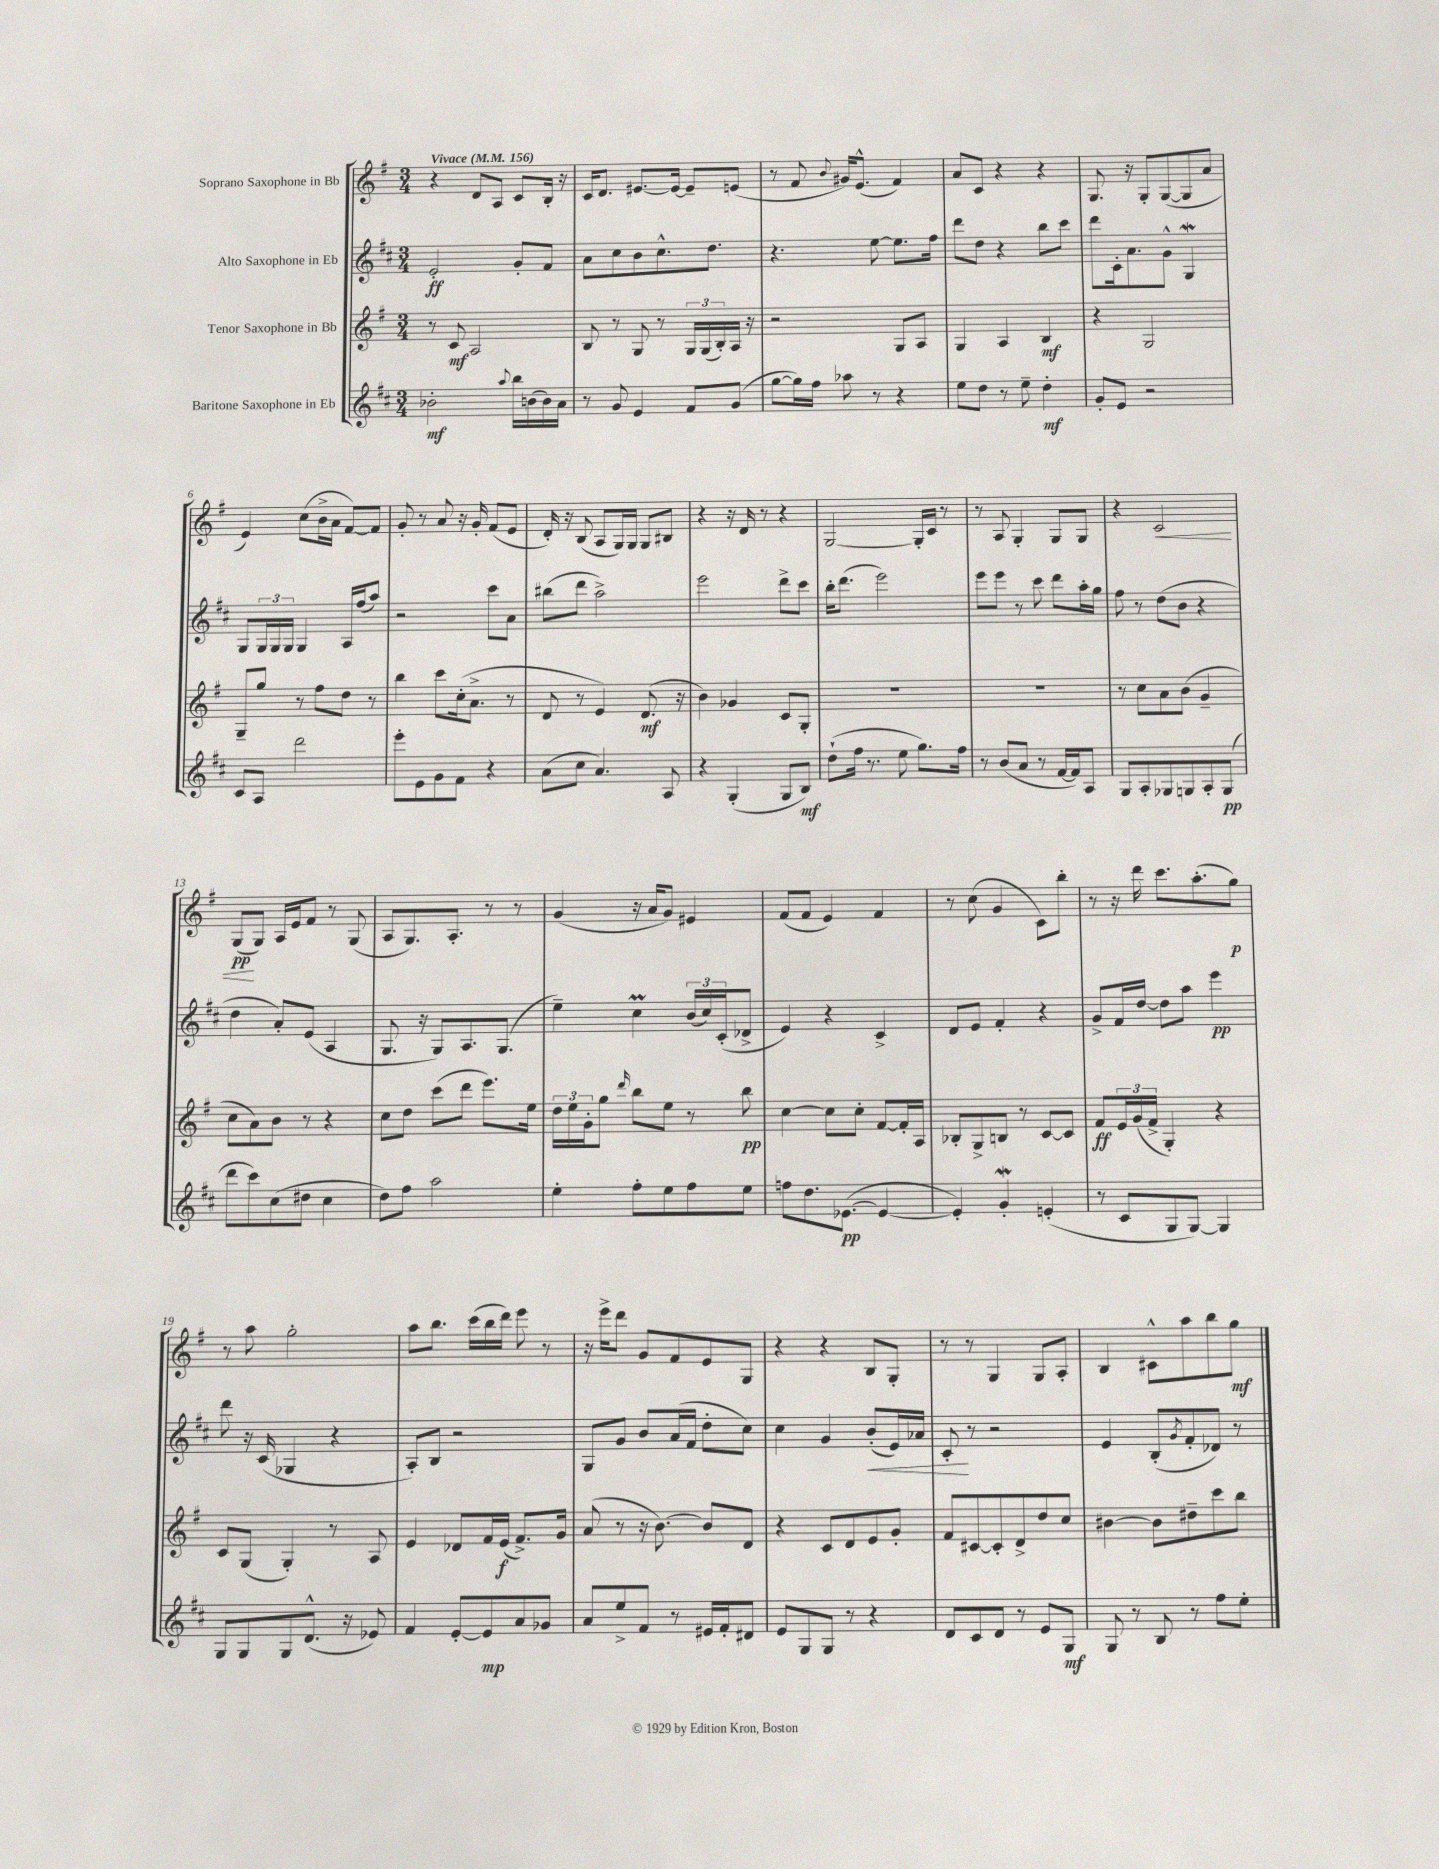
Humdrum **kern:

**kern	**dynam	**kern	**dynam	**kern	**dynam	**kern	**dynam
*part4	*part4	*part3	*part3	*part2	*part2	*part1	*part1
*staff4	*staff4	*staff3	*staff3	*staff2	*staff2	*staff1	*staff1
*I"Baritone Saxophone in Eb	*	*I"Tenor Saxophone in Bb	*	*I"Alto Saxophone in Eb	*	*I"Soprano Saxophone in Bb	*
*clefG2	*	*clefG2	*	*clefG2	*	*clefG2	*
*k[f#c#]	*	*k[f#]	*	*k[f#c#]	*	*k[f#]	*
*M3/4	*	*M3/4	*	*M3/4	*	*M3/4	*
*MM156	*	*MM156	*	*MM156	*	*MM156	*
=1	=1	=1	=1	=1	=1	=1	=1
!	!	!	!	!	!	!LO:TX:a:B:t=Vivace	!
2b-X'\	mf	8r	.	2e'/	ff	4r	.
.	.	8c/	mf	.	.	.	.
.	.	2A/	.	.	.	8d/L	.
.	.	.	.	.	.	8A/J	.
8qqaa/	.	.	.	.	.	.	.
16bb\LL	.	.	.	8g'/L	.	8c/L	.
(16bn\	.	.	.	.	.	.	.
16b\)	.	.	.	8f#/J	.	16B'/Jk	.
16a\JJ	.	.	.	.	.	16r	.
=2	=2	=2	=2	=2	=2	=2	=2
8r	.	8B/	.	8a\L	.	16c/KL	.
.	.	.	.	.	.	8.d/J	.
8g/	.	8r	.	8cc#\	.	.	.
4e/	.	8G/	.	8b\	.	[8.e#X/L	.
.	.	8r	.	8.cc#^^\	.	.	.
.	.	.	.	.	.	16e#/Jk_	.
8f#/L	.	24G/LL	.	.	.	8e#~/L]	.
.	.	(24G/	.	.	.	.	.
.	.	.	.	8.dd\J	.	.	.
.	.	24B'/)	.	.	.	.	.
(8g/J	.	16A/JJ	.	.	.	(8en/J	.
.	.	16r	.	.	.	.	.
=3	=3	=3	=3	=3	=3	=3	=3
[8gg\L	.	2r	.	4.r	.	8r	.
16gg\L])	.	.	.	.	.	8f#/	.
16ff#\JJ	.	.	.	.	.	.	.
.	.	.	.	.	.	8qqb/	.
8aa-X\	.	.	.	.	.	16g#X/KL)	.
.	.	.	.	.	.	(8.e^^/J	.
8r	.	.	.	[8ee\	.	.	.
4r	.	8G/L	.	8.ee\L]	.	4f#/)	.
.	.	8A/J	.	.	.	.	.
.	.	.	.	16ff#\Jk	.	.	.
=4	=4	=4	=4	=4	=4	=4	=4
8ee\L	.	4G/	.	8ddd\L	.	8a/L	.
8dd\J	.	.	.	8dd\J	.	8c/J	.
8r	.	4A/	.	4r	.	4r	.
8ee~\	.	.	.	.	.	.	.
4dd'\	mf	4B/	mf	8bb\L	.	4r	.
.	.	.	.	8ccc#\J	.	.	.
=5	=5	=5	=5	=5	=5	=5	=5
8g'/L	.	4r	.	8ddd\L	.	8.G/	.
8e/J	.	.	.	16c#'\k	.	.	.
.	.	.	.	8.a\	.	16r	.
2r	.	2G/	.	.	.	8G'/L	.
.	.	.	.	8g^^\J	.	([8G/	.
.	.	.	.	4Gw/	.	8G/]	.
.	.	.	.	.	.	8a/J	.
!!LO:LB:g=z
=6	=6	=6	=6	=6	=6	=6	=6
8c#/L	.	8G~/L	.	8G/L	.	4e/)	.
8A/J	.	8gg/J	.	24G/L	.	.	.
.	.	.	.	24G/	.	.	.
.	.	.	.	24G/JJ	.	.	.
2ddd\	.	8r	.	4G/	.	(8cc\L	.
.	.	8ff#\L	.	.	.	16b^\L	.
.	.	.	.	.	.	16a\JJ	.
.	.	8dd\J	.	16A/LL	.	[8f#/L)	.
.	.	.	.	(16ff#/J	.	.	.
.	.	8r	.	8aa/J)	.	8f#/J]	.
=7	=7	=7	=7	=7	=7	=7	=7
8eee'\L	.	4bb\	.	2r	.	8g'/	.
8e\	.	.	.	.	.	8r	.
8g\	.	8ccc\L	.	.	.	8a/	.
8f#\J	.	(16cc'\k	.	.	.	16r	.
.	.	8.a^\J	.	.	.	16g'/	.
4r	.	.	.	8ccc#\L	.	(8f#/L	.
.	.	8r	.	8a\J	.	8e/J	.
=8	=8	=8	=8	=8	=8	=8	=8
(8a\L	.	8d/	.	(8bb#X\L	.	16d'/)	.
.	.	.	.	.	.	16r	.
8cc#\J	.	8r	.	8ddd\J	.	(8B/	.
4.a/)	.	4e/)	.	2aa^\)	.	8A/L	.
.	.	.	.	.	.	16G/L)	.
.	.	.	.	.	.	16G/JJ	.
.	.	(8.d/	mf	.	.	8G/L	.
8A/	.	.	.	.	.	8B#X/J	.
.	.	16r	.	.	.	.	.
=9	=9	=9	=9	=9	=9	=9	=9
4r	.	4b\)	.	2eee\	.	4r	.
(4G'/	.	4g-X/	.	.	.	16r	.
.	.	.	.	.	.	16d/	.
.	.	.	.	.	.	8r	.
8G/L	.	8c/L	.	8ddd^\L	.	4r	.
8B/J)	mf	8G'/J	.	8ccc#\J	.	.	.
=10	=10	=10	=10	=10	=10	=10	=10
(8dd`\L	.	2.r	.	16bb'\KL	.	[2G/	.
.	.	.	.	(8.ddd\J	.	.	.
16ff#\Jk	.	.	.	.	.	.	.
8.r	.	.	.	.	.	.	.
.	.	.	.	2eee\)	.	.	.
8ee\	.	.	.	.	.	.	.
8.gg\L)	.	.	.	.	.	16G'/LL]	.
.	.	.	.	.	.	16c/JJ	.
.	.	.	.	.	.	8r	.
16ff#\Jk	.	.	.	.	.	.	.
=11	=11	=11	=11	=11	=11	=11	=11
8r	.	2.r	.	8eee\L	.	8r	.
(8b/L	.	.	.	8eee\J	.	8A/	.
8a/J	.	.	.	8r	.	4G'/	.
8r	.	.	.	8ccc#\	.	.	.
[16f#/LL	.	.	.	8ddd\L	.	8G/L	.
16f#/J])	.	.	.	.	.	.	.
8A/J	.	.	.	16aa'\L	.	8G/J	.
.	.	.	.	16gg\JJ	.	.	.
=12	=12	=12	=12	=12	=12	=12	=12
8G/L	.	8r	.	8ff#\	.	4r	.
8A'/	.	8cc\L	.	8r	.	.	.
!	!	!	!	!	!	!	!LO:HP:b
8G-X/	.	8a\	.	(8dd\L	.	2c/	<
8Gn/	.	(8b\J	.	8b\J	.	.	.
8A'/	.	4g~/	.	4r	.	.	.
(8G/J	pp	.	.	.	.	.	.
!!LO:LB:g=z
=13	=13	=13	=13	=13	=13	=13	=13
8ddd\L	.	8cc\L	.	4dd\	.	(8G/L	pp
8ccc#\)	.	8a\)	.	.	.	8G/J)	[
(8cc#\	.	8b\J	.	8a'/L)	.	16A/LL	.
.	.	.	.	.	.	16e/J	.
8dd#X\J	.	8r	.	(8e/J	.	8f#/J	.
4cc#\	.	4r	.	4A/	.	8r	.
.	.	.	.	.	.	(8G/	.
=14	=14	=14	=14	=14	=14	=14	=14
8dd\L)	.	8cc\L	.	8.G/	.	8A/L	.
8ff#\J	.	8dd\J	.	.	.	8.G/)	.
.	.	.	.	16r	.	.	.
2aa\	.	(8ccc\L	.	8G/L)	.	.	.
.	.	.	.	.	.	8.A'/J	.
.	.	8ddd\J	.	8.A/	.	.	.
.	.	8.eee\L)	.	.	.	8r	.
.	.	.	.	(8.G/J	.	.	.
.	.	.	.	.	.	8r	.
.	.	16ee\Jk	.	.	.	.	.
=15	=15	=15	=15	=15	=15	=15	=15
4ee'\	.	24dd\LL	.	4ee~\)	.	(4g/	.
.	.	24ee\	.	.	.	.	.
.	.	24g'\J	.	.	.	.	.
.	.	8gg\J	.	.	.	.	.
.	.	16qqddd/	.	.	.	.	.
8ff#'\L	.	8bb\L	.	4cc#m\	.	16r	.
.	.	.	.	.	.	16a/KL	.
8ee\	.	8ee\J	.	.	.	8g/J)	.
8ff#\	.	8r	.	(24b/LL	.	4e#X/	.
.	.	.	.	24cc#/)	.	.	.
.	.	.	.	(24c#'/J	.	.	.
8ee\J	.	8bb\	pp	8d-X^/J	.	.	.
=16	=16	=16	=16	=16	=16	=16	=16
8ffn\L	.	[4cc\	.	4e/)	.	(8f#/L	.
8.dd\	.	.	.	.	.	8f#/J	.
.	.	8cc\L]	.	4r	.	4e/)	.
([8.e-X\J	pp	.	.	.	.	.	.
.	.	8cc'\J	.	.	.	.	.
4e-/_	.	[8f#/L	.	4c#^/	.	4f#/	.
.	.	16f#'/L]	.	.	.	.	.
.	.	16A/JJ	.	.	.	.	.
=17	=17	=17	=17	=17	=17	=17	=17
4e-'/])	.	8B-X'/L	.	8d/L	.	8r	.
.	.	8G^/	.	8e/J	.	(8cc\	.
4gw'/	.	8Bn/J	.	4f#'/	.	4g/	.
.	.	8r	.	.	.	.	.
(4en'/	.	[8c/L	.	4r	.	8c\L)	.
.	.	8c/J]	.	.	.	8bb'\J	.
=18	=18	=18	=18	=18	=18	=18	=18
8r	.	8f#/L	ff	8g^/L	.	8r	.
8c#/L	.	24e/L	.	16f#/L	.	16r	.
.	.	(24g/	.	.	.	.	.
.	.	.	.	[16dd/JJ	.	16ddd\	.
.	.	24f#^/JJ	.	.	.	.	.
8G/	.	4G'/)	.	8dd\L]	.	8.ccc\L	.
[8G/J)	.	.	.	8aa\J	.	.	.
.	.	.	.	.	.	(8.aa'\	.
4G/]	.	4r	.	4eee\	pp	.	.
.	.	.	.	.	.	8gg\J)	p
!!LO:LB:g=z
=19	=19	=19	=19	=19	=19	=19	=19
8G/L	.	8c/L	.	8ddd\	.	8r	.
8G/	.	(8G/J	.	16r	.	8aa\	.
.	.	.	.	(16c#/	.	.	.
8G/	.	4G'/)	.	4G-X/	.	2gg'\	.
(8.d^^/J	.	.	.	.	.	.	.
.	.	8r	.	4r	.	.	.
16r	.	.	.	.	.	.	.
8e-X/)	.	8A/	.	.	.	.	.
=20	=20	=20	=20	=20	=20	=20	=20
4f#/	.	4e/	.	8A'/L)	.	8aa\L	.
.	.	.	.	8B/J	.	8.bb\J	.
[8e'/L	.	8d-X/L	.	2r	.	.	.
.	.	.	.	.	.	(16ccc\LL	.
8e/]	mp	16f#/L	.	.	.	16bb\	.
.	.	(16e/JJ	f	.	.	16ddd\JJ)	.
8a/	.	8.f#^/L)	.	.	.	8eee\	.
8g-X/J	.	.	.	.	.	8r	.
.	.	16g/Jk	.	.	.	.	.
=21	=21	=21	=21	=21	=21	=21	=21
8a/L	.	(8a/	.	8G/L	.	16r	.
.	.	.	.	.	.	16eee^\KL	.
8ee^/	.	8r	.	8g/J	.	8ddd\J	.
8f#/J	.	16r	.	8b/L	.	8g/L	.
.	.	[8.b\)	.	.	.	.	.
8r	.	.	.	(16a/L	.	8f#/	.
.	.	.	.	16f#/JJ	.	.	.
16e#X/LL	.	8b/L]	.	8dd'\L	.	8e/	.
16f#'/J	.	.	.	.	.	.	.
8d#X/J	.	8d/J	.	8cc#\J)	.	8G/J	.
=22	=22	=22	=22	=22	=22	=22	=22
8e/L	.	4r	.	4cc#\	.	4r	.
8G/	.	.	.	.	.	.	.
8G/J	.	8c/L	.	4g/	.	4r	.
8r	.	8d/	.	.	.	.	.
!	!	!	!	!	!LO:HP:b	!	!
4r	.	8e/	.	(8b'/L	<	8B/L	.
.	.	8g'/J	.	16e/L)	.	8G'/J	.
.	.	.	.	16a-X/JJ	.	.	.
=23	=23	=23	=23	=23	=23	=23	=23
8d/L	.	8f#/L	.	8c#'/	.	8r	.
8c#/	.	[8c#X/	.	8r	[	8r	.
8d/J	.	8c#'/]	.	2r	.	4G/	.
8r	.	8d^/	.	.	.	.	.
8e/L	.	8dd/	.	.	.	8G/L	.
8G/J	mf	8cc/J	.	.	.	8A'/J	.
=24	=24	=24	=24	=24	=24	=24	=24
8G/	.	[4b#X\	.	4e/	.	4B/	.
8r	.	.	.	.	.	.	.
8B/	.	8b#\L]	.	(8B'/L	.	8c#X^^\L	.
.	.	.	.	8qg/	.	.	.
8r	.	8dd#X~\	.	8f#'/	.	8aa\	.
8ff#\L	.	8ccc\	.	8d-X/J)	.	8bb\	.
8ee'\J	.	8bb\J	.	8r	.	8gg\J	mf
==	==	==	==	==	==	==	==
*-	*-	*-	*-	*-	*-	*-	*-
